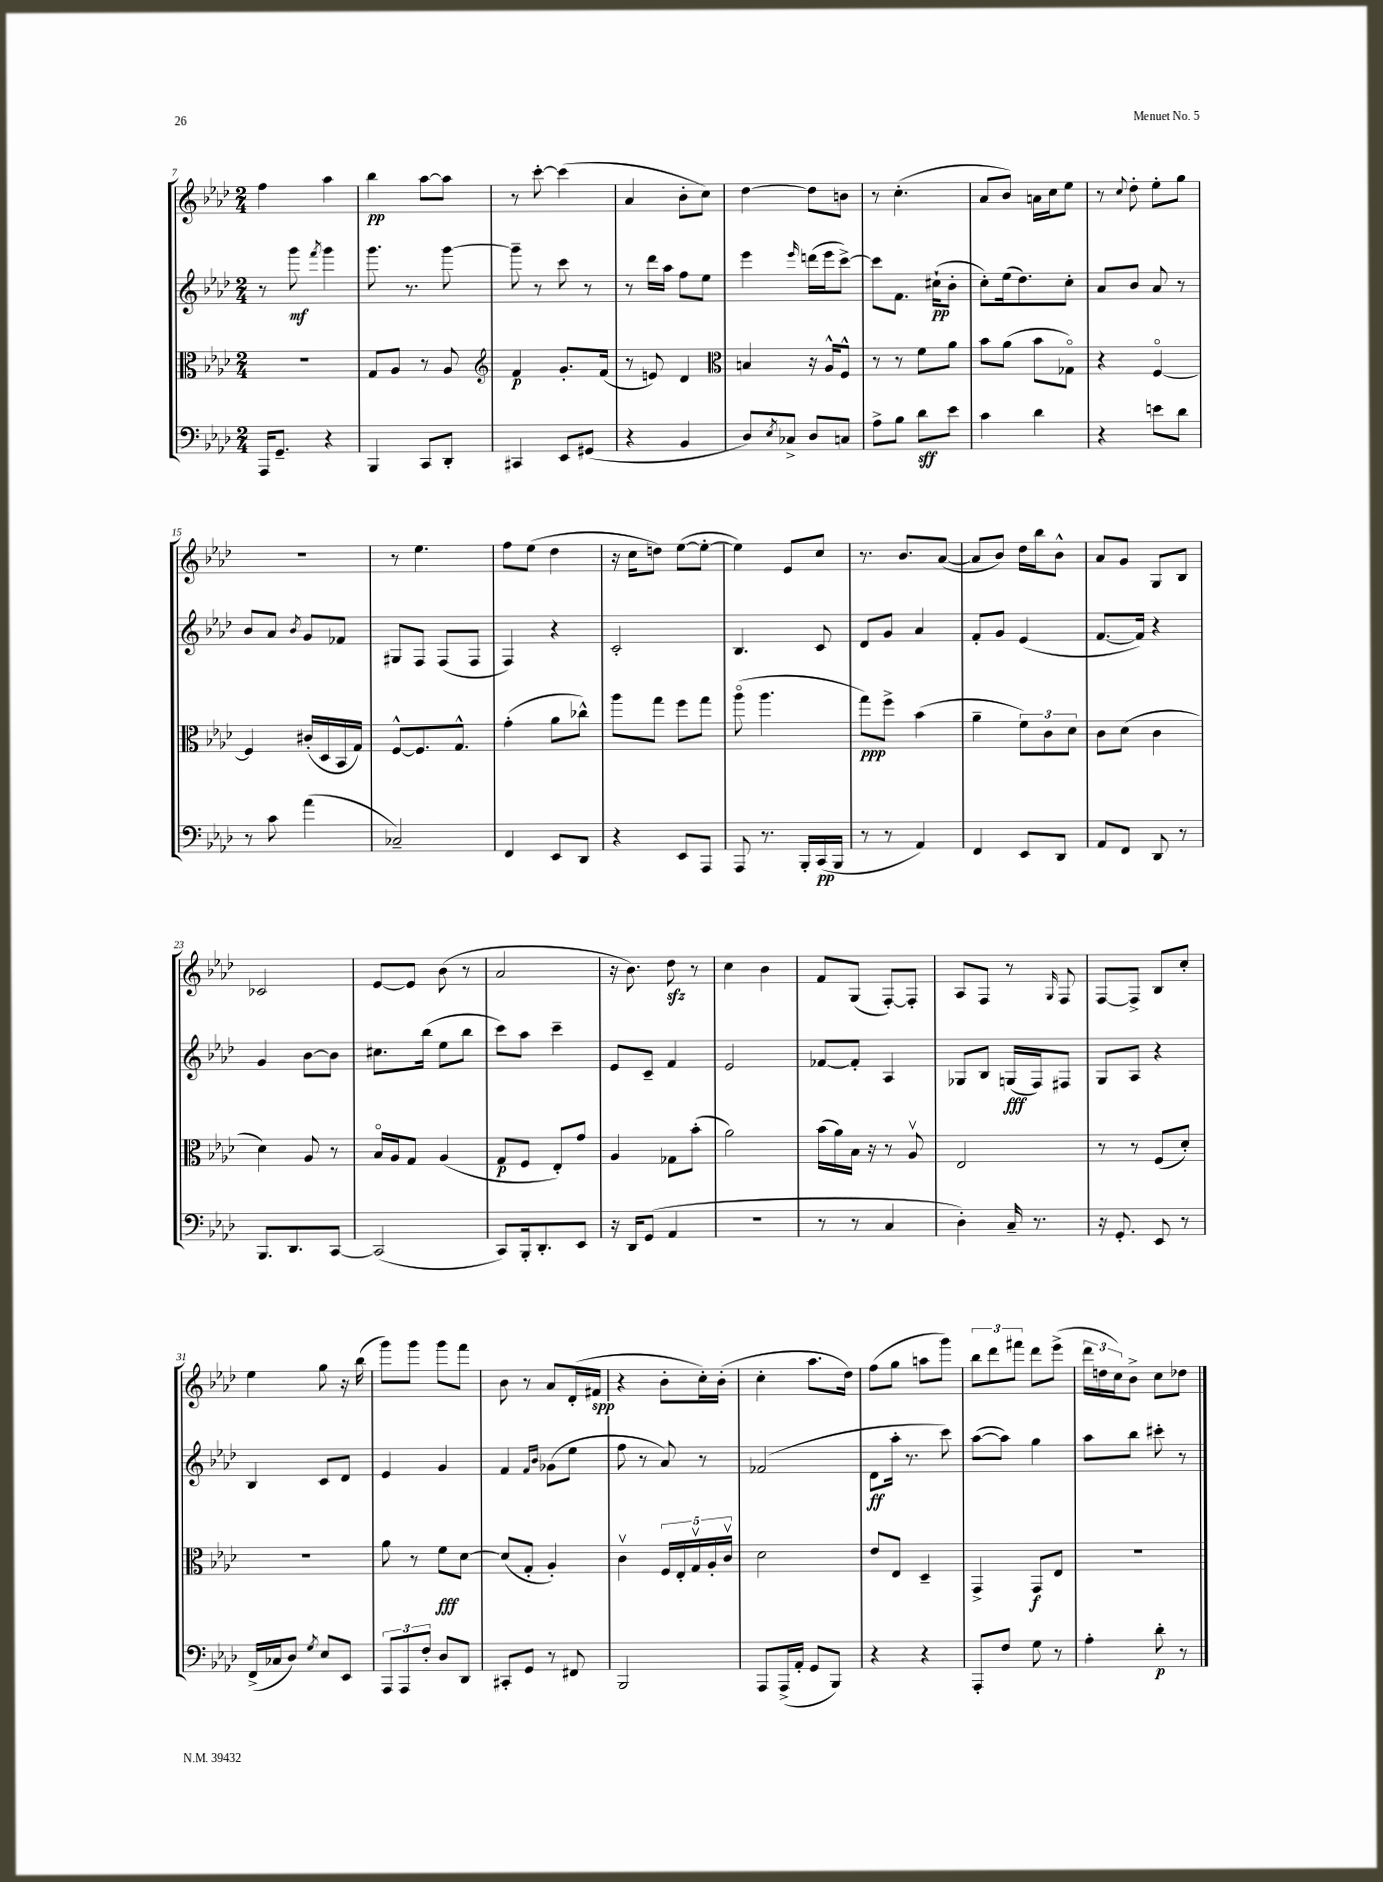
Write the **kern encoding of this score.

**kern	**kern	**kern	**kern
*staff4	*staff3	*staff2	*staff1
*clefF4	*clefC3	*clefG2	*clefG2
*k[b-e-a-d-]	*k[b-e-a-d-]	*k[b-e-a-d-]	*k[b-e-a-d-]
*M2/4	*M2/4	*M2/4	*M2/4
16AAA-	2r	8r	4ff
8.GG~	.	.	.
.	.	8ggg	.
.	.	8qfff	.
4r	.	4ggg	4aa-
=	=	=	=
4BBB-	8G	8.ggg	4bb-
.	8A-	.	.
.	.	8.r	.
8CC	8r	.	[8aa-
8DD-'	8A-	[8ggg	8aa-]
=	=	=	=
*	*clefG2	*	*
4CC#	4f	8ggg~]	8r
.	.	8r	[8ccc'
8EE-	8.g'	8ccc	(4ccc]
(8GG#	.	8r	.
.	(16f	.	.
=	=	=	=
4r	8r	8r	4a-
.	8e)	16ddd-	.
.	.	16aa-	.
4BB-	4d-	8ff	8b-'
.	.	8ee-	8cc)
=	=	=	=
*	*clefC3	*	*
8D-)	4B	4eee-	[4dd-
8qE-	.	.	.
8C-^	.	.	.
.	.	16qqeee-	.
8D-	16r	(16ddd	8dd-]
.	16A-^^	16eee-	.
8C	8F^^	[8ccc^)	8b
=	=	=	=
8A-^	8r	8ccc]	8r
8B-	8r	8.f	(4.cc'
8d-	8f	.	.
.	.	(16cc#`	.
8e-	8a-	8b-'	.
=	=	=	=
4c	8b-	8cc')	8a-
.	(8a-	(16ee-	8b-)
.	.	8.dd-)	.
4d-	8b-	.	16a
.	.	.	16cc
.	8G-o)	8cc'	8ee-
=	=	=	=
4r	4r	8a-	8r
.	.	.	8qqcc
.	.	8b-	8dd-'
8e	[4Fo	8a-	8ee-'
8d-	.	8r	8gg
=	=	=	=
8r	4F]	8b-	2r
8c	.	8a-	.
.	.	8qb-	.
(4a-	(16c#'	8g	.
.	16D-	.	.
.	16BB-	8f-	.
.	16G)	.	.
=	=	=	=
2C-~)	[8F^^	8G#	8r
.	8.F]	8F	4.ee-
.	.	(8F	.
.	8.G^^	.	.
.	.	8F	.
=	=	=	=
4FF	(4g'	4F)	8ff
.	.	.	(8ee-
8EE-	8a-	4r	4dd-
8DD-	8cc-^^)	.	.
=	=	=	=
4r	8aa-	2c'	16r
.	.	.	16cc
.	8gg	.	8dd)
8EE-	8ff	.	([8ee-
8AAA-	8gg	.	8ee-'_
=	=	=	=
8AAA-	(8aa-o	4.B-	4ee-])
8.r	4.aa-	.	.
.	.	.	8e-
16BBB-'	.	.	.
(16CC	.	8c	8cc
16BBB-	.	.	.
=	=	=	=
8r	8gg)	8d-	8.r
8r	8ff^	8g	.
.	.	.	8.b-
4AA-)	(4b-	4a-	.
.	.	.	([8a-
=	=	=	=
4FF	4a-~	8f'	8a-]
.	.	8g	8b-)
8EE-	12f)	(4e-	16dd-
.	.	.	16bb-
.	12c	.	.
8DD-	.	.	8b-^^
.	12d-	.	.
=	=	=	=
8AA-	8c	[8.f	8a-
8FF	(8d-	.	8g
.	.	16f])	.
8DD-	4c	4r	8G
8r	.	.	8B-
=	=	=	=
8.BBB-	4d-)	4g	2c-
8.DD-	.	.	.
.	8A-	[8b-	.
[8CC	8r	8b-]	.
=	=	=	=
(2CC]	16B-o	8.cc#	[8e-
.	16A-	.	.
.	8G	.	8e-]
.	.	(16bb-	.
.	(4A-	8ee-	(8b-
.	.	8bb-	8r
=	=	=	=
8CC)	8G	8ccc)	2a-
16BBB-'	8F	8aa-	.
8.DD-'	.	.	.
.	8E-')	4ccc~	.
8EE-	8g	.	.
=	=	=	=
16r	4A-	8e-	16r
16DD-	.	.	8.b-)
(8GG	.	8c~	.
4AA-	8G-	4f	8dd-
.	(8b-'	.	8r
=	=	=	=
2r	2a-)	2e-	4cc
.	.	.	4b-
=	=	=	=
8r	(16b-	[8f-	8f
.	16a-)	.	.
8r	16B-	8f-']	(8G
.	16r	.	.
4C	8r	4A-	[8F')
.	8A-v	.	8F']
=	=	=	=
4D-')	2E-	8G-	8A-
.	.	8B-	8F
16C~	.	(16G	8r
8.r	.	16F)	.
.	.	.	16qqG
.	.	8F#	8F
=	=	=	=
16r	8r	8G	[8F
8.GG'	.	.	.
.	8r	8A-	8F^]
8EE-	(8F	4r	8B-
8r	8d-')	.	8cc'
=	=	=	=
(16FF^	2r	4B-	4ee-
16C-	.	.	.
8D-)	.	.	.
8qG	.	.	.
8E-	.	8c	8gg
8EE-	.	8d-	16r
.	.	.	(16bb-
=	=	=	=
12AAA-	8a-	4e-	8ggg)
12AAA-	.	.	.
.	8r	.	8ggg
12F'	.	.	.
8D-	8f	4g	8ggg
8DD-	[8d-	.	8fff
=	=	=	=
8CC#'	(8d-]	4f	8b-
8GG	8G'	.	8r
.	.	16qqf	.
.	.	16qqb-	.
8r	4A-')	(8g-	8a-
8FF#	.	8ee-	(16d-'
.	.	.	16f#
=	=	=	=
2BBB-	4cv	8ff	4r
.	.	8r	.
.	20F	8a-)	8b-'
.	20E-'	.	.
.	20Gv	.	.
.	.	8r	16cc')
.	20A-'	.	.
.	.	.	(16b-'
.	20cv	.	.
=	=	=	=
8AAA-	2d-	(2f-	4cc'
(16AAA-^	.	.	.
16AA-'	.	.	.
8GG	.	.	8.aa-
8BBB-)	.	.	.
.	.	.	16dd-)
=	=	=	=
4r	8e-	8d-	(8ff
.	8E-	16aa-'	8gg
.	.	8.r	.
4r	4D-~	.	8aa
.	.	8ccc)	8ggg)
=	=	=	=
8AAA-'	4GG^	([8aa-	12bb-
.	.	.	12ddd-
8F	.	8aa-])	.
.	.	.	12fff#
8G	8GG	4gg	8ddd-
8r	8E-	.	(8eee-^
=	=	=	=
4A-'	2r	8aa-	24ddd-
.	.	.	24dd
.	.	.	24cc)
.	.	8bb-	8b-^
8d-'	.	8ccc#'	8cc
8r	.	8r	8dd-
==	==	==	==
*-	*-	*-	*-
